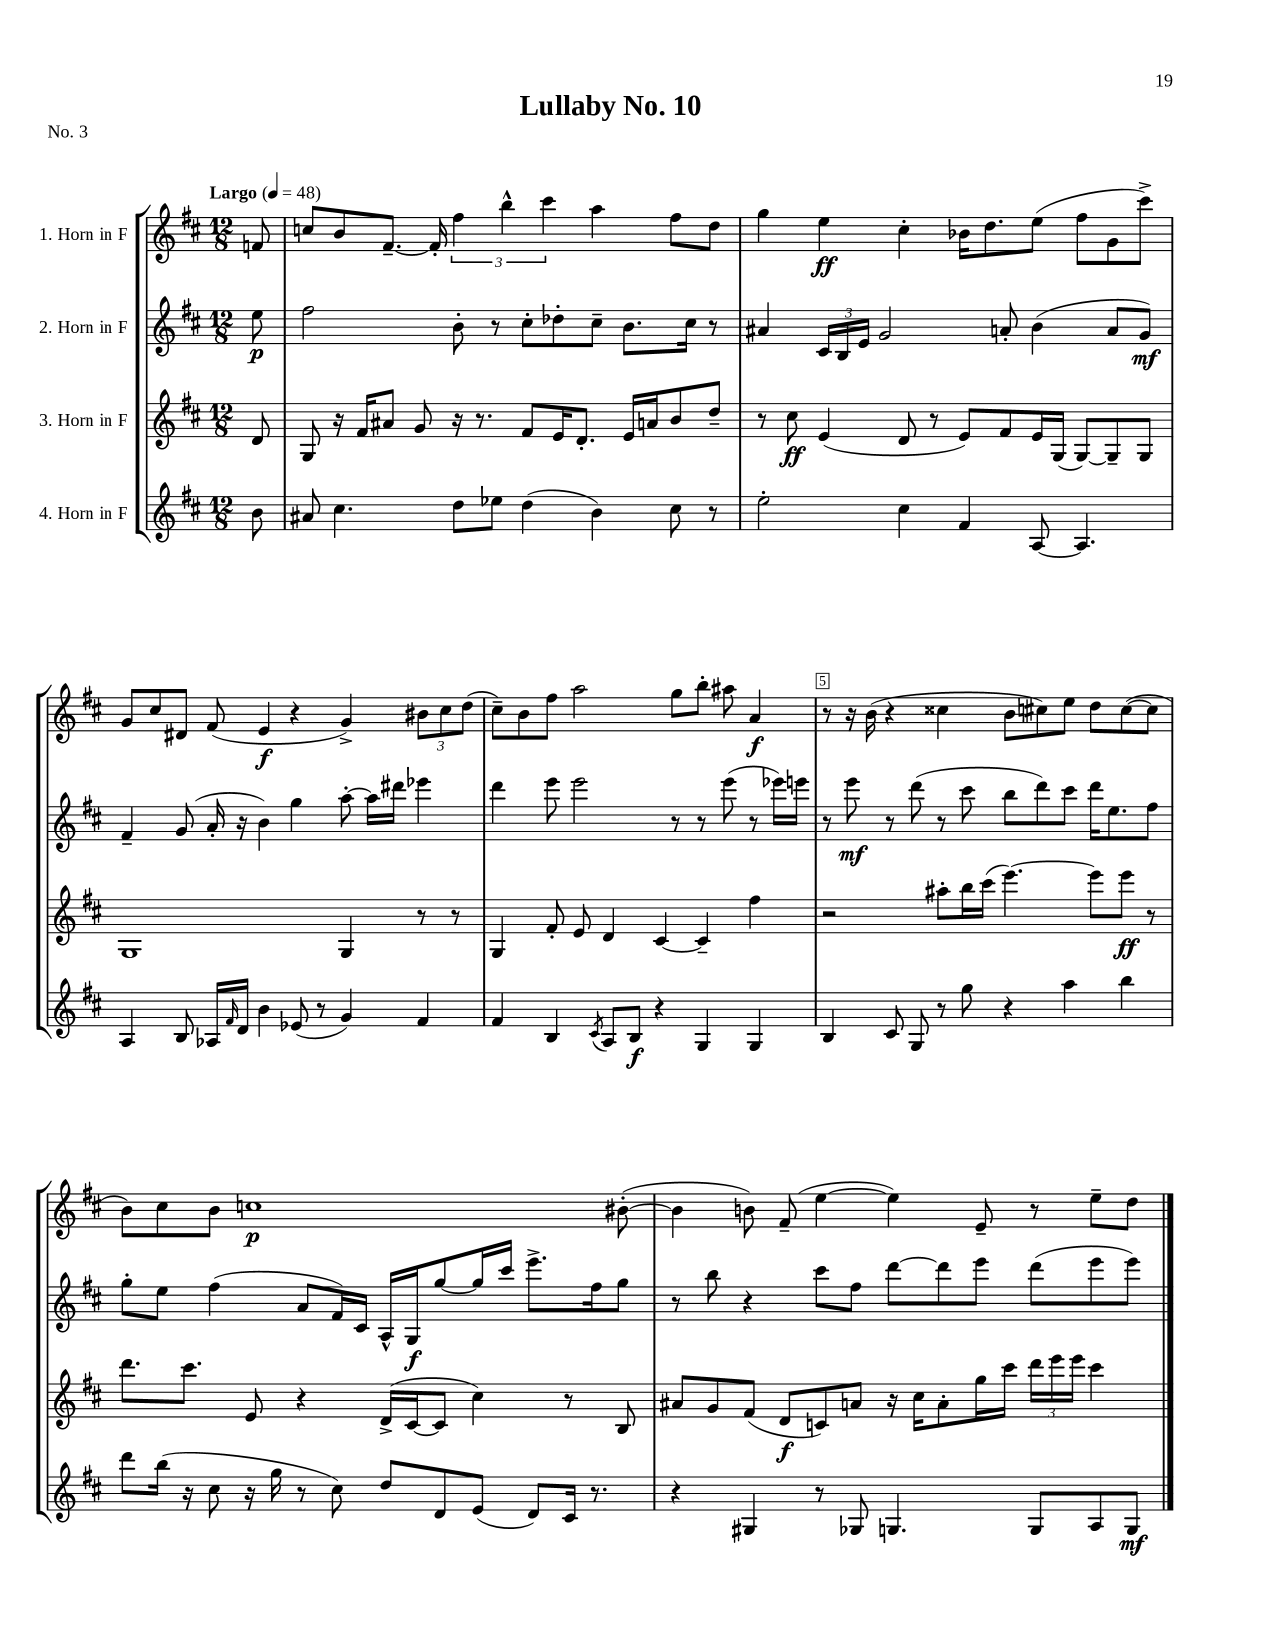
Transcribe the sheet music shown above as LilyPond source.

\header { title = "Lullaby No. 10" piece = "No. 3" }
<<
\new StaffGroup <<
\new Staff = "s0" \with { instrumentName = "1. Horn in F" } {
    \clef treble \key d \major \numericTimeSignature \time 12/8 \partial 8 \tempo "Largo" 4 = 48
    f'8 |
    c''8 b'8 fis'8.~-- fis'16-. \tuplet 3/2 { fis''4 b''4-^ cis'''4 } a''4 fis''8 d''8 |
    g''4 e''4\ff cis''4-. bes'16 d''8. e''8( fis''8 g'8 cis'''8->) |
    g'8 cis''8 dis'8 fis'8( e'4\f r4 g'4->) \tuplet 3/2 { bis'8 cis''8 d''8( } |
    cis''8--) b'8 fis''8 a''2 g''8 b''8-. ais''8 a'4\f |
    r8 r16 b'16( r4 cisis''4 b'8 cis''8) e''8 d''8 cis''8~( cis''8 |
    b'8) cis''8 b'8 c''1\p bis'8~-.( |
    bis'4 b'8) fis'8--( e''4~ e''4) e'8-- r8 e''8-- d''8 \bar "|." |
}
\new Staff = "s1" \with { instrumentName = "2. Horn in F" } {
    \clef treble \key d \major \numericTimeSignature \time 12/8 \partial 8
    e''8\p |
    fis''2 b'8-. r8 cis''8-. des''8-. cis''8-- b'8. cis''16 r8 |
    ais'4 \tuplet 3/2 { cis'16 b16 e'16 } g'2 a'8-. b'4( a'8 g'8\mf) |
    fis'4-- g'8( a'16-. r16 b'4) g''4 a''8~-. a''16 dis'''16 ees'''4 |
    d'''4 e'''8 e'''2 r8 r8 e'''8( r8 ees'''16) e'''16 |
    r8 e'''8\mf r8 d'''8( r8 cis'''8 b''8 d'''8) cis'''8 d'''16 e''8. fis''8 |
    g''8-. e''8 fis''4( a'8 fis'16) cis'16 a16-^ g16\f g''8~ g''16 cis'''16 e'''8.-> fis''16 g''8 |
    r8 b''8 r4 cis'''8 fis''8 d'''8~ d'''8 e'''8 d'''8( e'''8 e'''8) \bar "|." |
}
\new Staff = "s2" \with { instrumentName = "3. Horn in F" } {
    \clef treble \key d \major \numericTimeSignature \time 12/8 \partial 8
    d'8 |
    g8 r16 fis'16 ais'8 g'8 r16 r8. fis'8 e'16 d'8.-. e'16 a'16 b'8 d''8-- |
    r8 cis''8\ff e'4( d'8 r8 e'8) fis'8 e'16 g16( g8~) g8-- g8 |
    g1 g4 r8 r8 |
    g4 fis'8-. e'8 d'4 cis'4~ cis'4-- fis''4 |
    r2 ais''8-. b''16 cis'''16( e'''4.~) e'''8 e'''8\ff r8 |
    d'''8. cis'''8. e'8 r4 d'16->( cis'16~ cis'8 cis''4) r8 b8 |
    ais'8 g'8 fis'8( d'8\f c'8) a'8 r16 cis''16 a'8-. g''16 cis'''16 \tuplet 3/2 { d'''16 e'''16 e'''16 } cis'''4 \bar "|." |
}
\new Staff = "s3" \with { instrumentName = "4. Horn in F" } {
    \clef treble \key d \major \numericTimeSignature \time 12/8 \partial 8
    b'8 |
    ais'8 cis''4. d''8 ees''8 d''4( b'4) cis''8 r8 |
    e''2-. cis''4 fis'4 a8~ a4. |
    a4 b8 aes16 \grace { fis'16 } d'16 b'4 ees'8( r8 g'4) fis'4 |
    fis'4 b4 \acciaccatura { cis'8 } a8 b8\f r4 g4 g4 |
    b4 cis'8 g8 r8 g''8 r4 a''4 b''4 |
    d'''8 b''16( r16 cis''8 r16 g''16 r8 cis''8) d''8 d'8 e'8( d'8) cis'16 r8. |
    r4 gis4 r8 ges8 g4. g8 a8 g8\mf \bar "|." |
}
>>
>>
\layout { \context { \Score \override BarNumber.break-visibility = ##(#f #t #t) barNumberVisibility = #(every-nth-bar-number-visible 5) \override BarNumber.stencil = #(make-stencil-boxer 0.1 0.3 ly:text-interface::print) } }
